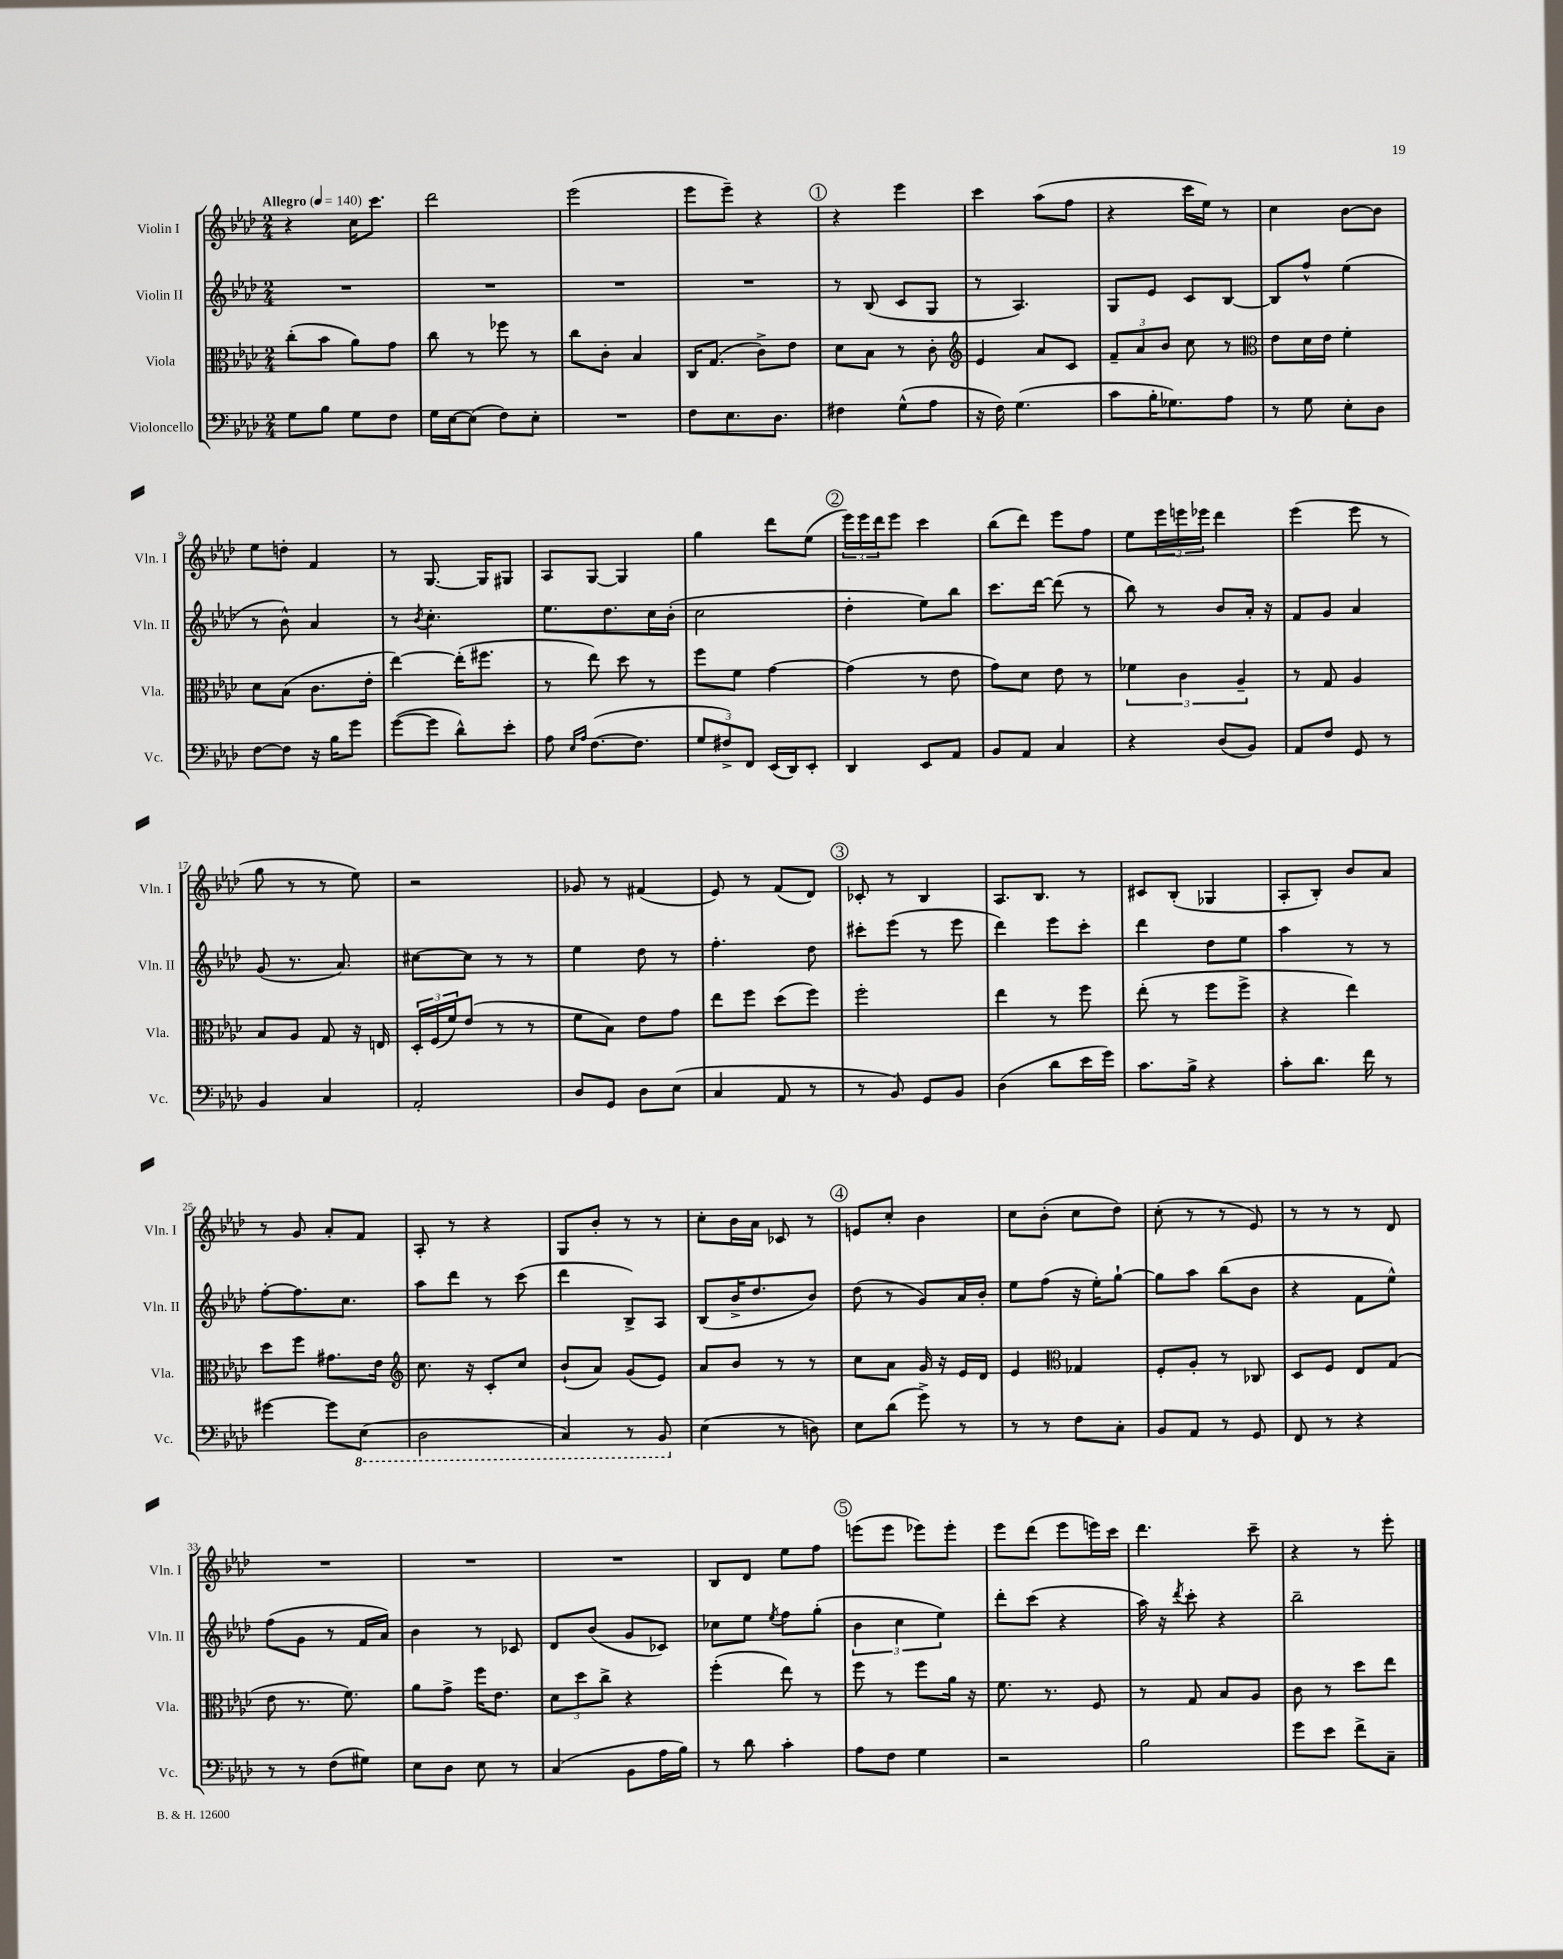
<<
\new StaffGroup <<
\new Staff = "s0" \with { instrumentName = "Violin I" shortInstrumentName = "Vln. I" } {
    \clef treble \key aes \major \numericTimeSignature \time 2/4 \tempo "Allegro" 4 = 140
    r4 c''16 c'''8. |
    des'''2 |
    ees'''2( |
    ees'''8 ees'''8--) r4 |
    \mark \markup { \circle "1" } r4 ees'''4 |
    c'''4 aes''8( f''8 |
    r4 c'''16 ees''16) r8 |
    c''4 bes'8~ bes'8 |
    ees''8 d''8-. f'4 |
    r8 g8.~ g16 gis8 |
    aes8 g8~ g4 |
    g''4 des'''8 ees''8( |
    \mark \markup { \circle "2" } \tuplet 3/2 { ees'''16) ees'''16 des'''16 } ees'''8 c'''4 |
    bes''8( des'''8) ees'''8 f''8 |
    ees''8 \tuplet 3/2 { ees'''16 e'''16 ees'''16 } des'''4 |
    ees'''4( ees'''8 r8 |
    g''8 r8 r8 ees''8) |
    r2 |
    ges'8 r8 fis'4( |
    ees'8) r8 f'8( des'8) |
    \mark \markup { \circle "3" } ces'8-. r8 bes4 |
    aes8. bes8. r8 |
    cis'8 bes8-.( ges4 |
    aes8-. bes8-.) bes'8 aes'8 |
    r8 g'8 aes'8-. f'8 |
    aes8-. r8 r4 |
    g8 bes'8-. r8 r8 |
    c''8-. bes'16 aes'16 ces'8 r8 |
    \mark \markup { \circle "4" } e'8 c''8-. bes'4 |
    c''8 bes'8-.( c''8 des''8) |
    c''8-.( r8 r8 ees'8) |
    r8 r8 r8 des'8 |
    R2 |
    R2 |
    R2 |
    bes8 des'8 ees''8 f''8 |
    \mark \markup { \circle "5" } e'''8( e'''8 ees'''8) ees'''8-. |
    ees'''8 des'''8( ees'''8 e'''16) c'''16 |
    des'''4. c'''8-- |
    r4 r8 ees'''8-. \bar "|." |
}
\new Staff = "s1" \with { instrumentName = "Violin II" shortInstrumentName = "Vln. II" } {
    \clef treble \key aes \major \numericTimeSignature \time 2/4
    R2 |
    R2 |
    R2 |
    R2 |
    \mark \markup { \circle "1" } r8 bes8( c'8 g8 |
    r8 aes4.) |
    g8 ees'8 c'8 bes8~ |
    bes8 f''8-^ ees''4( |
    r8 bes'8-^) aes'4 |
    r8 \acciaccatura { bes'8 } c''4.-. |
    ees''8. des''8. c''16 bes'16-.( |
    c''2 |
    \mark \markup { \circle "2" } des''4-. ees''8) bes''8 |
    c'''8. des'''16~ des'''8( r8 |
    bes''8) r8 bes'8 aes'16-. r16 |
    f'8 g'8 aes'4 |
    g'8( r8. aes'8.) |
    cis''8~ cis''8 r8 r8 |
    ees''4 des''8 r8 |
    f''4.-. des''8 |
    \mark \markup { \circle "3" } cis'''8-. ees'''8( r8 ees'''8 |
    des'''4) ees'''8 c'''8-. |
    des'''4 des''8 ees''8 |
    aes''4 r8 r8 |
    f''8~-. f''8. c''8. |
    aes''8 des'''8 r8 c'''8( |
    des'''4 bes8->) aes8 |
    bes8( bes'16-> des''8. bes'8) |
    \mark \markup { \circle "4" } des''8( r8 g'8) aes'16 bes'16-. |
    ees''8 f''8( r16 ees''16-.) g''8~-! |
    g''8 aes''8 bes''8( bes'8 |
    r4 f'8 ees''8-^) |
    f''8( g'8 r8 f'16 aes'16) |
    bes'4 r8 ces'8 |
    des'8 bes'8( g'8 ces'8) |
    ces''8 ees''8 \acciaccatura { ees''8 } f''8 g''8-.( |
    \mark \markup { \circle "5" } \tuplet 3/2 { bes'4 c''4 ees''4) } |
    des'''8-. c'''8( r4 |
    aes''16) r16 \acciaccatura { des'''8 } c'''8-. r4 |
    bes''2-- \bar "|." |
}
\new Staff = "s2" \with { instrumentName = "Viola" shortInstrumentName = "Vla." } {
    \clef alto \key aes \major \numericTimeSignature \time 2/4
    c''8-.( bes'8 aes'8) g'8 |
    c''8 r8 fes''8 r8 |
    c''8 c'8-. bes4 |
    c16 g8.( c'8->) ees'8 |
    \mark \markup { \circle "1" } des'8 bes8 r8 c'8-. |
    \clef treble ees'4 aes'8 c'8 |
    \tuplet 3/2 { f'8-- aes'8 bes'8 } c''8 r8 |
    \clef alto ees'8 des'16 ees'16 f'4-. |
    des'8 bes8( c'8. ees'16-. |
    ees''4~) ees''16-.( fis''8. |
    r8 ees''8) des''8 r8 |
    f''8 f'8 g'4~ |
    \mark \markup { \circle "2" } g'4( r8 ees'8 |
    g'8) des'8 ees'8 r8 |
    \tuplet 3/2 { fes'4 c'4 aes4-- } |
    r8 g8 aes4 |
    bes8 aes8 g8 r16 e16 |
    \tuplet 3/2 { des16-. f16( f'16) } ees'8( r8 r8 |
    f'8 bes8) ees'8 g'8 |
    ees''8 f''8 des''8( f''8) |
    \mark \markup { \circle "3" } f''2-. |
    ees''4 r8 f''8 |
    ees''8-.( r8 f''8 f''8-> |
    r4 ees''4) |
    des''8 f''8 gis'8. ees'16 |
    \clef treble c''8. r16 c'8-. c''8 |
    bes'8-!( aes'8) g'8( ees'8) |
    aes'8 bes'8 r8 r8 |
    \mark \markup { \circle "4" } c''8 aes'8 g'16 r16 ees'16 des'16 |
    ees'4 \clef alto ges4 |
    f8-. aes8-. r8 ces8 |
    des8 f8 ees8 g8( |
    ees'8 r8. f'8.) |
    aes'8 g'8-> f''16 ees'8. |
    \tuplet 3/2 { des'8 des''8 c''8-> } r4 |
    f''4-.( ees''8) r8 |
    \mark \markup { \circle "5" } f''8 r8 f''8 aes'16 r16 |
    f'8. r8. f8 |
    r8 g8 bes8 aes8 |
    c'8 r8 des''8 ees''8 \bar "|." |
}
\new Staff = "s3" \with { instrumentName = "Violoncello" shortInstrumentName = "Vc." } {
    \clef bass \key aes \major \numericTimeSignature \time 2/4
    g8 bes8 g8 f8 |
    g16 ees16~ ees8( f8) ees8-. |
    R2 |
    f8 ees8. des8. |
    \mark \markup { \circle "1" } fis4 g8-^( aes8 |
    r16 f16) g4.( |
    c'8 bes16-. ges8.) aes8 |
    r8 g8 ees8-. des8 |
    f8~ f8 r16 bes16 g'8 |
    g'8~( g'8 des'8-^) ees'8-. |
    aes8 \grace { ees16 aes16 } f8.~( f8. |
    \tuplet 3/2 { g8 fis8->) f,8 } ees,16( des,16) ees,8-. |
    \mark \markup { \circle "2" } des,4 ees,8 aes,8 |
    bes,8 aes,8 c4 |
    r4 des8( bes,8) |
    aes,8 f8 g,8 r8 |
    bes,4 c4 |
    aes,2-. |
    des8 g,8 des8 ees8( |
    c4 aes,8 r8 |
    \mark \markup { \circle "3" } r8 bes,8) g,8 bes,8 |
    des4( des'8 ees'16 g'16) |
    c'8. bes16-> r4 |
    c'8-. des'8. f'16 r8 |
    gis'4~ gis'8 \ottava #-1 ees,8( |
    des,2 |
    c,4) r8 bes,,8 \ottava #0 |
    ees4( r8 d8) |
    \mark \markup { \circle "4" } ees8 des'8( g'8->) r8 |
    r8 r8 f8 c8-. |
    bes,8 aes,8 r8 g,8 |
    f,8 r8 r4 |
    r8 r8 f8( gis8) |
    ees8 des8 ees8 r8 |
    c4( bes,8 aes16 bes16) |
    r8 des'8 c'4-. |
    \mark \markup { \circle "5" } aes8 f8 g4 |
    r2 |
    bes2 |
    g'8 ees'8 f'8-> c8-- \bar "|." |
}
>>
>>
